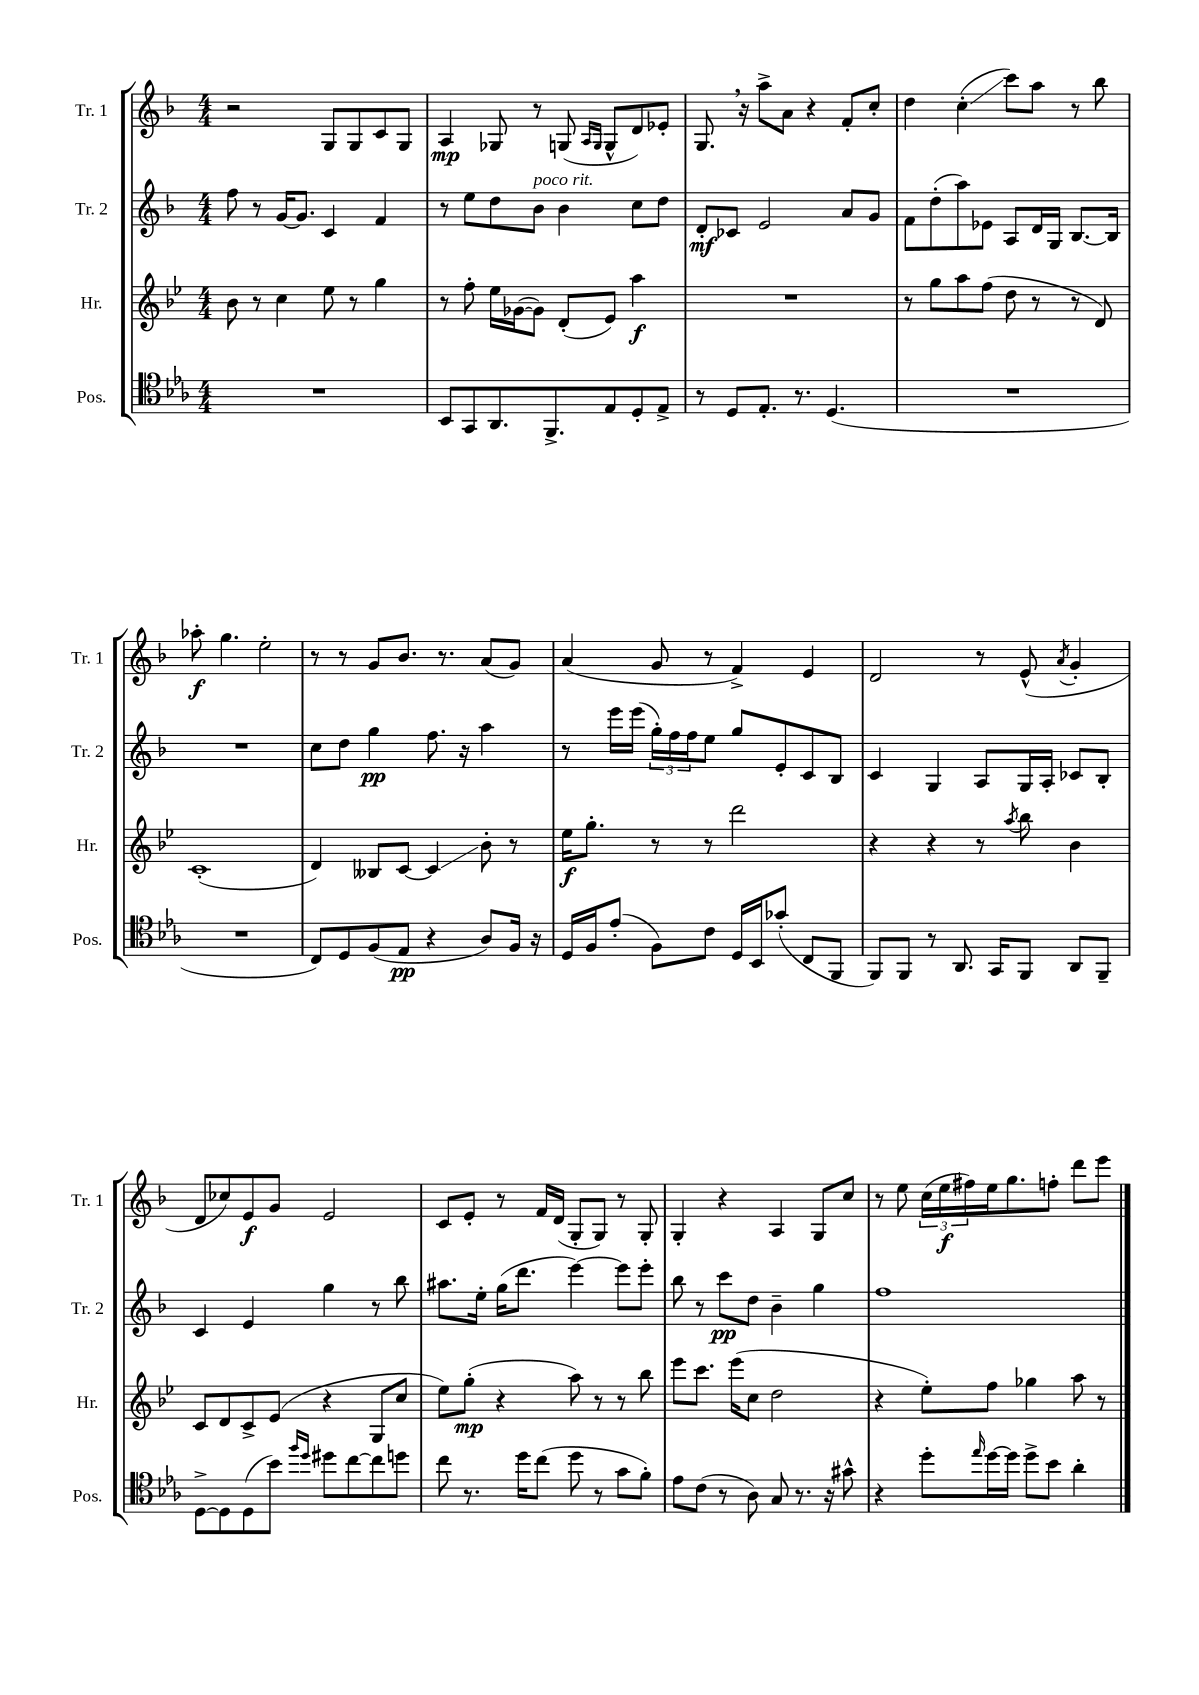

**kern	**kern	**kern	**kern
*staff4	*staff3	*staff2	*staff1
*clefC4	*clefG2	*clefG2	*clefG2
*k[b-e-a-]	*k[b-e-]	*k[b-]	*k[b-]
*M4/4	*M4/4	*M4/4	*M4/4
1r	8b-	8ff	2r
.	8r	8r	.
.	4cc	[16g	.
.	.	8.g]	.
.	8ee-	4c	8G
.	8r	.	8G
.	4gg	4f	8c
.	.	.	8G
=	=	=	=
8BB-	8r	8r	4A
8GG	8ff'	8ee	.
8.AA-	16ee-	8dd	8G-
.	([16g-	.	.
.	8g-])	8b-	8r
8.FF^	.	.	.
.	(8d'	4b-	(8G
.	.	.	16qqA
.	.	.	16qqG
8E-	8e-)	.	8G^^
8D'	4aa	8cc	8d)
8E-^	.	8dd	8e-'
=	=	=	=
8r	1r	8d'	8.G
8D	.	8c-	.
.	.	.	16r
8.E-'	.	2e	8aa^
.	.	.	8a
8.r	.	.	.
.	.	.	4r
(4.D	.	.	.
.	.	8a	8f'
.	.	8g	8cc'
=	=	=	=
1r	8r	8f	4dd
.	8gg	(8dd'	.
.	8aa	8aa)	(4cc'
.	(8ff	8e-	.
.	8dd	8A	8ccc)
.	8r	16d	8aa
.	.	16G	.
.	8r	[8.B-	8r
.	8d)	.	8bb-
.	.	16B-]	.
=	=	=	=
1r	(1c'	1r	8aa-'
.	.	.	4.gg
.	.	.	2ee'
=	=	=	=
8C)	4d)	8cc	8r
8D	.	8dd	8r
(8F	8B--	4gg	8g
8E-	[8c	.	8.b-
4r	4c]	8.ff	.
.	.	.	8.r
.	.	16r	.
8A-)	8b-'	4aa	(8a
16F	8r	.	8g)
16r	.	.	.
=	=	=	=
16D	16ee-	8r	(4a
16F	8.gg'	.	.
(8e-'	.	16eee	.
.	.	(16eee	.
8F)	8r	24gg')	8g
.	.	24ff	.
.	.	24ff	.
8c	8r	8ee	8r
16D	2ddd	8gg	4f^)
16BB-	.	.	.
(8g-'	.	8e'	.
8C	.	8c	4e
8FF	.	8B-	.
=	=	=	=
8FF)	4r	4c	2d
8FF	.	.	.
8r	4r	4G	.
8.AA-	.	.	.
.	8r	8A	8r
16GG	.	.	.
.	8qaa	.	.
8FF	8bb-	16G	(8e^^
.	.	16A'	.
.	.	.	8qa
8AA-	4b-	8c-	4g'
8FF~	.	8B-'	.
=	=	=	=
[8D^	8c	4c	8d
8D]	8d	.	8cc-)
(8D	8c^	4e	8e
8b-)	(8e-	.	8g
16qqff	.	.	.
16qqdd	.	.	.
8dd#	4r	4gg	2e
[8cc	.	.	.
8cc]	8G	8r	.
8dd	8cc	8bb-	.
=	=	=	=
8cc	8ee-)	8.aa#	8c
8.r	(8gg'	.	8e'
.	.	16ee'	.
.	4r	(16gg	8r
16dd	.	8.ddd	.
(8cc	.	.	16f
.	.	.	(16d
8dd	8aa)	[4eee)	8G'
8r	8r	.	8G)
8g	8r	8eee]	8r
8f')	8bb-	8eee'	8G'
=	=	=	=
8e-	8eee-	8bb-	4G'
(8c	8.ccc	8r	.
8r	.	8ccc	4r
.	(16eee-	.	.
8A-)	8cc	8dd	.
8G	2dd	4b-~	4A
8.r	.	.	.
.	.	4gg	8G
16r	.	.	.
8g#^^	.	.	8cc
=	=	=	=
4r	4r	1ff	8r
.	.	.	8ee
8dd'	8ee-')	.	(24cc
.	.	.	24ee
.	.	.	24ff#)
16qqee-	.	.	.
[16dd	8ff	.	16ee
16dd]	.	.	8.gg
8dd^	4gg-	.	.
8b-	.	.	8ff'
4a-'	8aa	.	8ddd
.	8r	.	8eee
==	==	==	==
*-	*-	*-	*-
